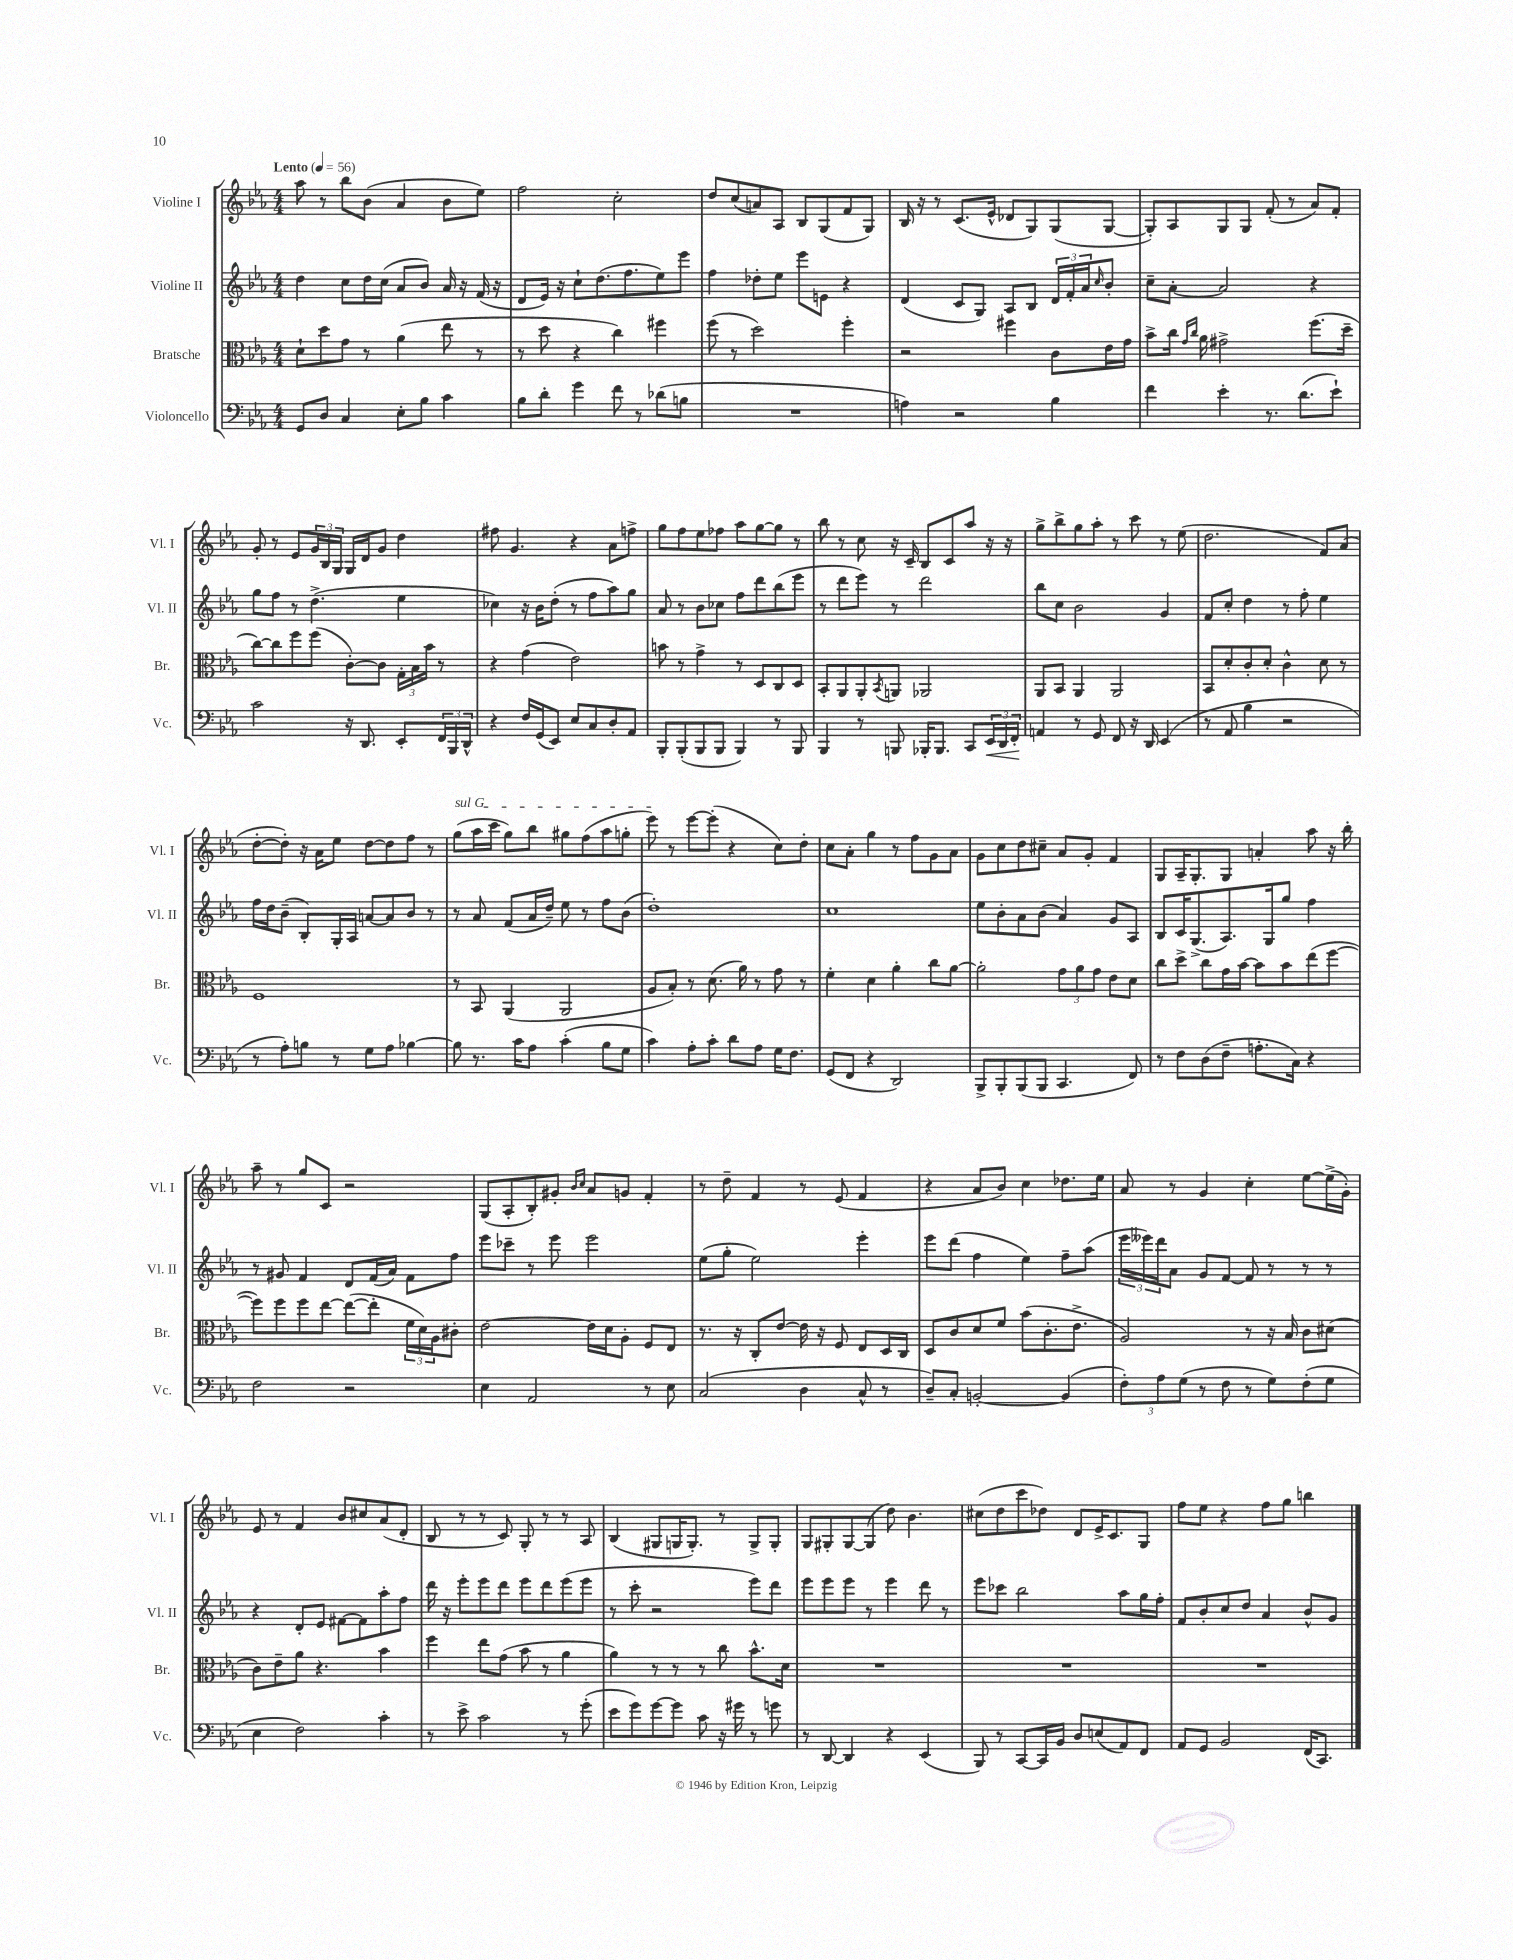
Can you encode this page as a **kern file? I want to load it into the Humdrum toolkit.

**kern	**kern	**kern	**kern
*staff4	*staff3	*staff2	*staff1
*clefF4	*clefC3	*clefG2	*clefG2
*k[b-e-a-]	*k[b-e-a-]	*k[b-e-a-]	*k[b-e-a-]
*M4/4	*M4/4	*M4/4	*M4/4
*MM56	*MM56	*MM56	*MM56
8GG/L	8d`\L	4dd\	8aa-\
8D/J	8dd\	.	8r
4C/	8g\J	8cc\L	8bb-\L
.	8r	16dd\L	(8b-\J
.	.	(16cc\JJ	.
8E-'\L	(4a-\	8a-/L	4a-/
8B-\J	.	8b-/J)	.
4c\	8ee-\	16a-/	8b-\L
.	.	16r	.
.	8r	(16f/	8ee-\J)
.	.	16r	.
=	=	=	=
8B-\L	8r	8d/L	2ff\
8d'\J	8dd\	16e-/Jk)	.
.	.	16r	.
4g\	4r	8cc`\L	.
.	.	(8.dd\	.
8f\	4cc\)	.	2cc'\
.	.	8.ff\	.
8r	.	.	.
(8d-\L	4ff#\	8ee-\)	.
8B\J	.	8eee-\J	.
=	=	=	=
1r	(8ff\	4ff\	8dd/L
.	8r	.	(8cc/
.	2dd\)	8dd-'\L	8a/)
.	.	8ee-\J	8A-/J
.	.	8eee-\L	8B-/L
.	.	8e\J	(8G/
.	4ff'\	4r	8f/
.	.	.	8G/J)
=	=	=	=
4A\)	2r	(4d/	16B-/
.	.	.	16r
.	.	.	8r
2r	.	8c/L	(8.c/L
.	.	8G/J)	.
.	.	.	16e-^^/Jk
.	4ff#\	8A-/L	8d-/L
.	.	8B-/J	8G/)
4B-\	8c\L	24d/LL	(8G/
.	.	24f'/	.
.	.	24a-/J	.
.	.	16qqcc/	.
.	16e-\L	8b-'/J	[8G/J
.	16g\JJ	.	.
=	=	=	=
4f\	8b-^\L	8cc~\L	8G'/]L)
.	16cc\Jk	[8a-'\J	8A-/
.	16qqg/LL	.	.
.	16qqcc/JJ	.	.
.	16a-\	.	.
4e-'\	2g#^\	2a-/]	8G/
.	.	.	8G/J
8.r	.	.	(8f'/
.	.	.	8r
(8.d\L	.	.	.
.	(8.ff\L	4r	8a-/L)
8e-`\J)	.	.	8f'/J
.	16dd~\Jk	.	.
=	=	=	=
2c\	[8cc\L)	8gg\L	8g'/
.	8cc\]	8ff\J	8r
.	8ff\	8r	8e-/L
.	(8ff\J	(4.dd^\	24g/L
.	.	.	24B-/
.	.	.	24G/JJ
16r	[8c'\L)	.	16G/LL
8.DD/	.	.	16d/J
.	8c\]J	.	8g/J
8EE-'/L	24G'\LL	4ee-\	4dd\
.	24B-\	.	.
.	24b-\JJ	.	.
24FF/L	8r	.	.
24BBB-/	.	.	.
24DD^^/JJ	.	.	.
=	=	=	=
4r	4r	4cc-\)	8ff#\
.	.	.	4.g/
16F/LL	(4g\	16r	.
(16GG/J	.	16b-\LK	.
8EE-/J)	.	(8dd'\J	.
8E-/L	2e-\)	8r	4r
8C/	.	8ff\L	.
8D'/	.	8aa-\)	8a-\L
8AA-/J	.	8gg\J	8ff^\J
=	=	=	=
8BBB-'/L	8b\	8a-/	8gg\L
(8BBB-'/	8r	8r	8ff\
8BBB-/	4g^\	8b-\L	8ee-\
8BBB-/J	.	8cc-\J	8ff-\J
4BBB-/)	8r	8ff\L	8aa-\L
.	8D/L	8ddd\	[8gg\
8r	8C/	(8bb-\	8gg\]J
8BBB-/	8D/J	8eee-\J	8r
=	=	=	=
4BBB-/	8BB-'/L	8r	8bb-\
.	8AA-/	8ddd\L	8r
8r	8AA-'/	8eee-\J)	8cc\
.	8qBB-/	.	.
8BBB/	8AA/J	8r	16r
.	.	.	16c~/
16BBB-'/LK	2AA-/	2ddd\	8B-/L
8.BBB-/J	.	.	.
.	.	.	8c/
8CC/L	.	.	8aa-/J
24EE-/L	.	.	16r
24DD/	.	.	.
.	.	.	16r
24FF'/JJ	.	.	.
=	=	=	=
4AA/	8AA-/L	8bb-\L	8gg^\L
.	8BB-/J	8cc\J	8bb-^\
8r	4AA-/	2b-\	8gg\
8GG/	.	.	8aa-'\J
8FF/	2AA-/	.	8r
16r	.	.	8ccc\
16DD/	.	.	.
(4EE-/	.	4g/	8r
.	.	.	(8ee-\
=	=	=	=
8r	8BB-/L	8f/L	2.dd\
8AA-/	8d'/	8cc'/J	.
4B-\	8c'/	4dd\	.
.	8d'/J	.	.
2r	4c^^\	8r	.
.	.	8ff'\	.
.	8d\	4ee-\	8f/L)
.	8r	.	(8a-/J
=	=	=	=
8r	1F	16ff\LL	[8dd'\L
.	.	16dd\J	.
8A-'\L)	.	(8b-~\J	8dd'\]J)
8B\J	.	8B-'/L)	16r
.	.	.	16a-\LK
8r	.	16G'/L	8ee-\J
.	.	16A-/JJ	.
8G\L	.	[8a/L	[8dd\L
8A-\J	.	8a/]	8dd\]
[4B-\	.	8b-/J	8ff\J
.	.	8r	8r
=	=	=	=
8B-\]	8r	8r	(8gg\L
8.r	8BB-/	8a-/	16aa-\L
.	.	.	16ccc\JJ
.	(4AA-/	(8f/L	8gg\L)
16c\LK	.	.	.
8A-\J	.	16a-/L	8bb-\J
.	.	16dd~/JJ)	.
(4c'\	2AA-/	8ee-\	8gg#\L
.	.	8r	(8ff\
8B-\L	.	8ff\L	8aa-\
8G\J	.	(8b-\J	8gg'\J
=	=	=	=
4c\)	8A-/L	1dd')	8eee-\)
.	8B-'/J)	.	8r
8A-'\L	8r	.	[8eee-\L
8c'\J	(8.d\	.	(8eee-'\]J
8d\L	.	.	4r
.	16a-\)	.	.
8A-\J	8r	.	.
16G\LK	8g\	.	8cc\L)
8.F\J	.	.	.
.	8r	.	8dd'\J
=	=	=	=
(8GG/L	4f'\	1cc	8cc\L
8FF/J	.	.	8a-'\J
4r	4d\	.	4gg\
2DD/)	4a-'\	.	8r
.	.	.	8ff\L
.	8cc\L	.	8g\
.	[8a-\J	.	8a-\J
=	=	=	=
8BBB-^/L	2a-'\]	8ee-\L	8g\L
8BBB-'/	.	8b-'\	8cc\
(8BBB-/	.	8a-\	8dd\
8BBB-/J	.	(8b-\J	8cc#~\J
4.CC/	12g\L	4a-/)	8a-/L
.	12a-\	.	.
.	.	.	8g'/J
.	12g\J	.	.
.	8e-\L	8g/L	4f/
8FF/)	8d\J	8A-/J	.
=	=	=	=
8r	8cc\L	8B-/L	8G/L
8F\L	8dd^\J	16c/K	16A-~/K
.	.	(8.G^/	8.G'/
(8D\	8cc\L	.	.
8F~\J	16g\L	8.A-/)	8G/J
.	[16b-\JJ	.	.
8.A'\L	8b-\]L	.	4a'/
.	.	16G/k	.
.	8b-\	8gg/J	.
16C\Jk)	.	.	.
4r	(8ee-\	4ff\	8aa-\
.	[8ff\J	.	16r
.	.	.	16bb-'\
=	=	=	=
2F\	8ff\]L)	8r	8aa-~\
.	8ff\	8g#/	8r
.	8ff\	4f/	8gg/L
.	[8ee-\J	.	8c/J
2r	(8ee-\_L	8d/L	2r
.	8ee-'\]J	(16f/L	.
.	.	16a-/JJ)	.
.	24f\LL	8f\L	.
.	24d\)	.	.
.	24A-\J	.	.
.	8c#'\J	8ff\J	.
=	=	=	=
4E-\	[2e-\	8eee-\L	(8G/L
.	.	8ccc-~\J	8A-'/
2AA-/	.	8r	8B-'/)
.	.	8eee-\	8g#'/J
.	.	.	16qqb-/LL
.	.	.	16qqcc/JJ
.	16e-\]LL	2eee-\	8a-/L
.	16d\J	.	.
.	8A-'\J	.	8g/J
8r	8F/L	.	4f'/
8E-\	8E-/J	.	.
=	=	=	=
(2C/	8.r	(8ee-\L	8r
.	.	8gg'\J	8dd~\
.	16r	.	.
.	8C'/L	2ee-\)	4f/
.	[8e-/J	.	.
4D\	16e-\]	.	8r
.	16r	.	.
.	8F/	.	(8e-/
8C^^/	8E-/L	4eee-'\	4f/
8r	16D/L	.	.
.	16C/JJ	.	.
=	=	=	=
8D~/L)	8D/L	8eee-\L	4r
8C'/J	8c/	(8ddd\J	.
[2BB'/	8d/	4ff\	8a-/L
.	8f/J	.	8b-/J)
.	(8b-\L	4ee-\)	4cc\
.	8.c'\	.	.
(4BB/]	.	8ff~\L	8.dd-\L
.	8.e-^\J	.	.
.	.	(8aa-\J	.
.	.	.	16ee-\Jk
=	=	=	=
12F'\L)	2A-/)	24eee-\LL	8a-/
.	.	24eee--\)	.
12A-\	.	24ddd\J	.
.	.	8a-\J	8r
(12G\J	.	.	.
8r	.	8g/L	4g/
8F\	.	[8f/J	.
8r	8r	8f/]	4cc'\
8G\L)	16r	8r	.
.	16B-/	.	.
(8F'\	8c\L	8r	[8ee-\L
8G\J	(8d#\J	8r	(16ee-^\]L
.	.	.	16g'\JJ)
=	=	=	=
4E-\	8c\L)	4r	8e-/
.	8e-~\	.	8r
2F\)	8a-\J	8d'/L	4f/
.	4.r	8e-/J	.
.	.	[8f#\L	8b-/L
.	.	8f#\]	8cc#/
4c'\	4b-\	8aa-'\	(8a-/
.	.	8ff\J	8d'/J
=	=	=	=
8r	4ff\	16ddd\	8B-/
.	.	16r	.
8e-^\	.	8eee-'\L	8r
2c\	8ee-\L	8eee-\	8r
.	(8g\J	8ddd\J	8c/)
.	8b-\	8eee-\L	8G'/
.	8r	8ddd\	8r
8r	4a-\	(8eee-\	8r
(8g'\	.	8eee-\J	8A-/
=	=	=	=
8e-\L	4a-\)	8r	(4B-/
8g\)	.	8ccc'\	.
[8g\	8r	2r	8G#/L
8g\]J	8r	.	16G/K
.	.	.	8.G'/J)
8c\	8r	.	.
16r	8cc\	.	8r
16g#\	.	.	.
8r	8.b-^^\L	8eee-\L)	8G^/L
8g\	.	8ddd\J	8G'/J
.	16d\Jk	.	.
=	=	=	=
8r	1r	8eee-\L	8G/L
[8DD/	.	8eee-\	8G#'/
4DD/]	.	8eee-\J	[8G#/
.	.	8r	(8G#/]J
4r	.	4eee-\	8dd\)
.	.	.	4.b-\
(4EE-/	.	8ddd\	.
.	.	8r	.
=	=	=	=
8BBB-/)	1r	8eee-\L	(8cc#\L
8r	.	8ccc-\J	8dd\
[8CC/L	.	2bb-\	8ccc\
16CC/]L	.	.	8dd-\J)
16BB-/JJ	.	.	.
8D/L	.	.	8d/L
(8E/	.	.	16e-^/K
.	.	.	8.c/
8AA-/)	.	8aa-\L	.
8FF/J	.	16gg\L	8G/J
.	.	16ff'\JJ	.
=	=	=	=
8AA-/L	1r	8f/L	8ff\L
8GG/J	.	8b-'/	8ee-\J
2BB-/	.	8cc/	4r
.	.	8dd/J	.
.	.	4a-/	8ff\L
.	.	.	8gg\J
(16FF/LK	.	8b-^^/L	4bb\
8.CC/J)	.	.	.
.	.	8g/J	.
==	==	==	==
*-	*-	*-	*-
